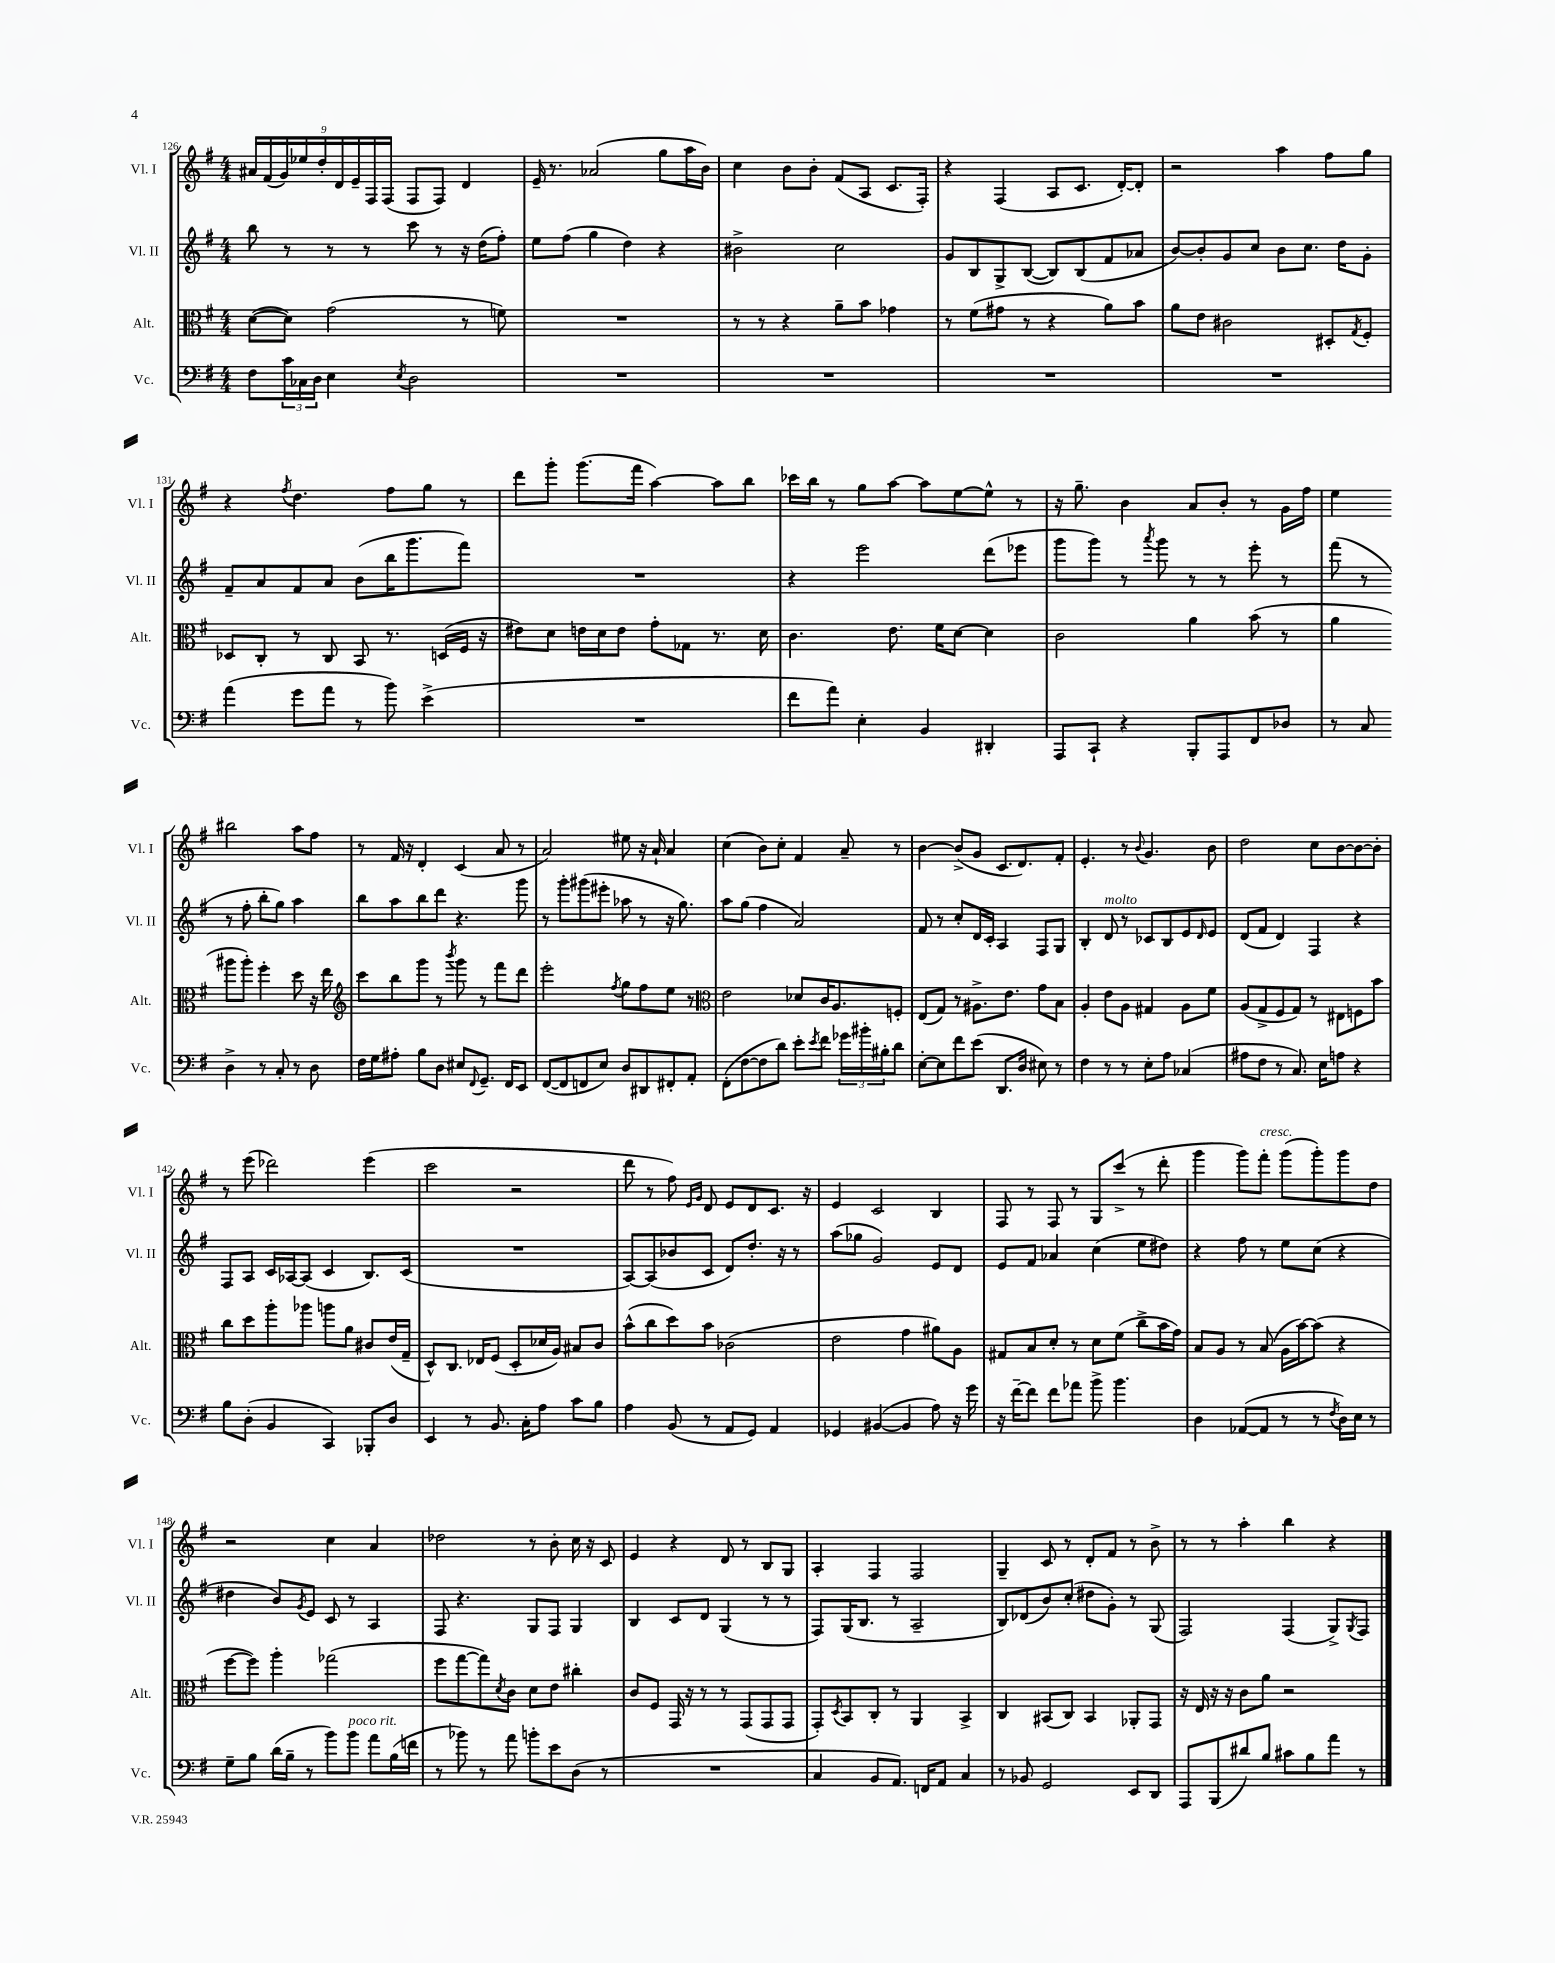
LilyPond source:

<<
\new StaffGroup <<
\new Staff = "s0" \with { instrumentName = "Vl. I" shortInstrumentName = "Vl. I" } {
    \clef treble \key g \major \numericTimeSignature \time 4/4
    \tuplet 9/8 { ais'16 fis'16( g'16) ees''16 d''16-. d'16 e'16-- fis16 fis16( } fis8 fis8) d'4 |
    e'16-- r8. aes'2( g''8 a''16 b'16) |
    c''4 b'8 b'8-. fis'8( a8 c'8. fis16-.) |
    r4 fis4( a8 c'8. d'16~-.) d'8-. |
    r2 a''4 fis''8 g''8 |
    r4 \acciaccatura { fis''8 } d''4. fis''8 g''8 r8 |
    d'''8 g'''8-. g'''8.( fis'''16 a''4~) a''8 b''8 |
    ces'''16 b''16 r8 g''8 a''8~ a''8 e''8~ e''8-^ r8 |
    r16 g''8.-- b'4 a'8 b'8-. r8 g'16 fis''16 |
    e''4 bis''2 a''8 fis''8 |
    r8 fis'16 r16 d'4-. c'4( a'8 r8 |
    a'2) eis''8 r16 a'16-! a'4 |
    c''4( b'8) c''8-. fis'4 a'8-- r8 |
    b'4~ b'8->( g'8 c'8. d'8.) fis'8-. |
    e'4.-. r8 \appoggiatura { b'8 } g'4. b'8 |
    d''2 c''8 b'8~ b'8~ b'8-. |
    r8 e'''8( des'''2) e'''4( |
    c'''2 r2 |
    d'''8 r8 fis''8) \grace { e'16 g'16 } d'8 e'8 d'8 c'8. r16 |
    e'4 c'2 b4 |
    fis8 r8 fis8 r8 g8 c'''8->( r8 d'''8-. |
    g'''4 g'''8) fis'''8-.^\markup { \italic "cresc." } g'''8( g'''8-.) g'''8 d''8 |
    r2 c''4 a'4 |
    des''2 r8 b'8-. c''16 r16 c'8 |
    e'4 r4 d'8 r8 b8 g8 |
    a4-. fis4 fis2 |
    g4-- c'8 r8 d'8-. fis'8 r8 b'8-> |
    r8 r8 a''4-. b''4 r4 \bar "|." |
}
\new Staff = "s1" \with { instrumentName = "Vl. II" shortInstrumentName = "Vl. II" } {
    \clef treble \key g \major \numericTimeSignature \time 4/4
    b''8 r8 r8 r8 c'''8 r8 r16 d''16( fis''8-.) |
    e''8 fis''8( g''4 d''4) r4 |
    bis'2-> c''2 |
    g'8 b8 g8-> b8~( b8) b8( fis'8 aes'8 |
    b'8~) b'8-. g'8 c''8 b'8 c''8. d''16 g'8-. |
    fis'8-- a'8 fis'8 a'8 b'8( b''16 g'''8. fis'''8) |
    R1 |
    r4 e'''2 d'''8( ees'''8 |
    g'''8 g'''8) r8 \acciaccatura { a'''8 } g'''8 r8 r8 e'''8-. r8 |
    fis'''8( r8 r8 fis''8-. b''8-. g''8) a''4 |
    b''8 a''8 b''8 d'''8 r4. g'''8 |
    r8 g'''8-. gis'''8( eis'''8-. aes''8 r8 r16 g''8.) |
    a''8 g''8( fis''4 a'2) |
    fis'8 r8 c''8-. d'16 c'16-. a4 fis8 g8 |
    b4-. d'8^\markup { \italic "molto" } r8 ces'8 b8 e'8 \grace { d'16 } e'8 |
    d'8( fis'8 d'4) fis4 r4 |
    fis8 a8 c'16 aes16~ aes8( c'4 b8.) c'16( |
    R1 |
    a8~) a8( bes'8 c'8 d'8) d''8.-. r16 r8 |
    a''8( ges''8 g'2) e'8 d'8 |
    e'8 fis'8 aes'4 c''4( e''8 dis''8) |
    r4 fis''8 r8 e''8 c''8( r4 |
    dis''4 b'8) \acciaccatura { g'8 } e'8 c'8 r8 a4 |
    fis8 r4. g8 fis8 g4 |
    b4 c'8 d'8 g4( r8 r8 |
    fis8) g16( b8. r8 a2-- |
    b8) des'8( b'8) c''8-.( dis''8 g'8-.) r8 g8( |
    fis2) fis4( g8->) \acciaccatura { g8 } fis8 \bar "|." |
}
\new Staff = "s2" \with { instrumentName = "Alt." shortInstrumentName = "Alt." } {
    \clef alto \key g \major \numericTimeSignature \time 4/4
    d'8~( d'8) g'2( r8 f'8) |
    R1 |
    r8 r8 r4 a'8-- b'8 ges'4 |
    r8 fis'8( gis'8 r8 r4 a'8) b'8 |
    a'8 e'8 cis'2 dis8-. \acciaccatura { g8 } fis8-. |
    des8 c8-. r8 c8 b,8 r8. d16( fis16 r16 |
    eis'8) d'8 e'16 d'16 e'8 g'8-. ges8 r8. d'16 |
    c'4. e'8. fis'16 d'8~ d'4 |
    c'2 a'4 b'8( r8 |
    a'4 ais''8 ais''8-.) fis''4-. d''8 r16 e''16 |
    \clef treble c'''8 b''8 g'''8 r8 \acciaccatura { b'''8 } g'''8 r8 fis'''8 d'''8 |
    e'''2-. \acciaccatura { fis''8 } g''8 fis''8 e''8 r8 |
    \clef alto e'2 des'8 c'16 a8. f8-. |
    e8( g8) r8 ais8.-> e'8. g'8 b8 |
    a4-. e'8 a8 gis4 a8 fis'8 |
    a8( g8-> fis8 g8) r8 eis8 f8 b'8 |
    c''8 d''8 a''8-. aes''8 a''8 a'8 cis'8 e'16( g16-- |
    d8-^) c8. ees16 fis8( d8-. des'16 a16) bis8 c'8 |
    b'8-^( c''8 d''8) b'8 ces'2( |
    e'2 g'4 ais'8) a8 |
    gis8 b8 d'8-. r8 d'8 fis'8( c''8-> b'16 g'16) |
    b8 a8 r8 b8( a16 b'16~) b'8( r4 |
    fis''8~ fis''8) a''4-. ges''2( |
    fis''8 g''8~ g''8) \acciaccatura { d'8 } c'8 d'8 e'8 cis''4-. |
    c'8 fis8 g,16 r16 r8 r8 g,8( g,8 g,8 |
    g,8-.) \acciaccatura { d8 } b,8 c8-. r8 a,4 b,4-> |
    c4 bis,8( c8) bis,4 aes,8-. g,8 |
    r16 e16 r16 r16 c'8 a'8 r2 \bar "|." |
}
\new Staff = "s3" \with { instrumentName = "Vc." shortInstrumentName = "Vc." } {
    \clef bass \key g \major \numericTimeSignature \time 4/4
    fis8 \tuplet 3/2 { c'16 ces16 d16 } e4 \acciaccatura { e8 } d2 |
    R1 |
    R1 |
    R1 |
    R1 |
    a'4( g'8 a'8 r8 b'8) e'4->( |
    R1 |
    fis'8 a'8) e4-. b,4 dis,4-. |
    a,,8 c,8-! r4 b,,8-. a,,8 fis,8 des8 |
    r8 c8 d4-> r8 c8-. r8 d8 |
    fis16 g16 ais8-. b8 d8 eis8 \appoggiatura { fis,8 } g,8.-- fis,16 e,8 |
    fis,8~( fis,8 f,8 e8) d8 dis,8 fis,8-. a,8-. |
    fis,8-.( fis8~ fis8 d'8) e'8-. \acciaccatura { e'8 } fis'8 \tuplet 3/2 { ges'16 bis'16-. bis16-. } d'8 |
    e8~-. e8 fis'8 e'8( d,8. d16 eis8) r8 |
    fis4 r8 r8 e8-. a8 ces4( |
    ais8 fis8 r8 c8.) e16 a8 r4 |
    b8 d8-.( b,4 c,4) bes,,8-. d8 |
    e,4 r8 b,8. c16-. a8 c'8 b8 |
    a4 b,8( r8 a,8 g,8) a,4 |
    ges,4 bis,4~( bis,4 a8) r16 g'16 |
    r16 fis'16~-- fis'8 fis'8 aes'8 b'8-> b'4. |
    d4 aes,8~( aes,8 r8 r8 \acciaccatura { fis8 } d16) e16 r8 |
    g8-- b8 d'16( b16-- r8 b'8) b'8^\markup { \italic "poco rit." } a'8 b16( f'16 |
    r8 bes'8) r8 a'8 b'8-. e'8 d8( r8 |
    R1 |
    c4 b,8 a,8.) f,16 a,8 c4 |
    r8 bes,8 g,2 e,8 d,8 |
    a,,8 b,,8( dis'8) b8 cis'8 b8 a'8 r8 \bar "|." |
}
>>
>>
\layout { \context { \Score currentBarNumber = #126 } }
